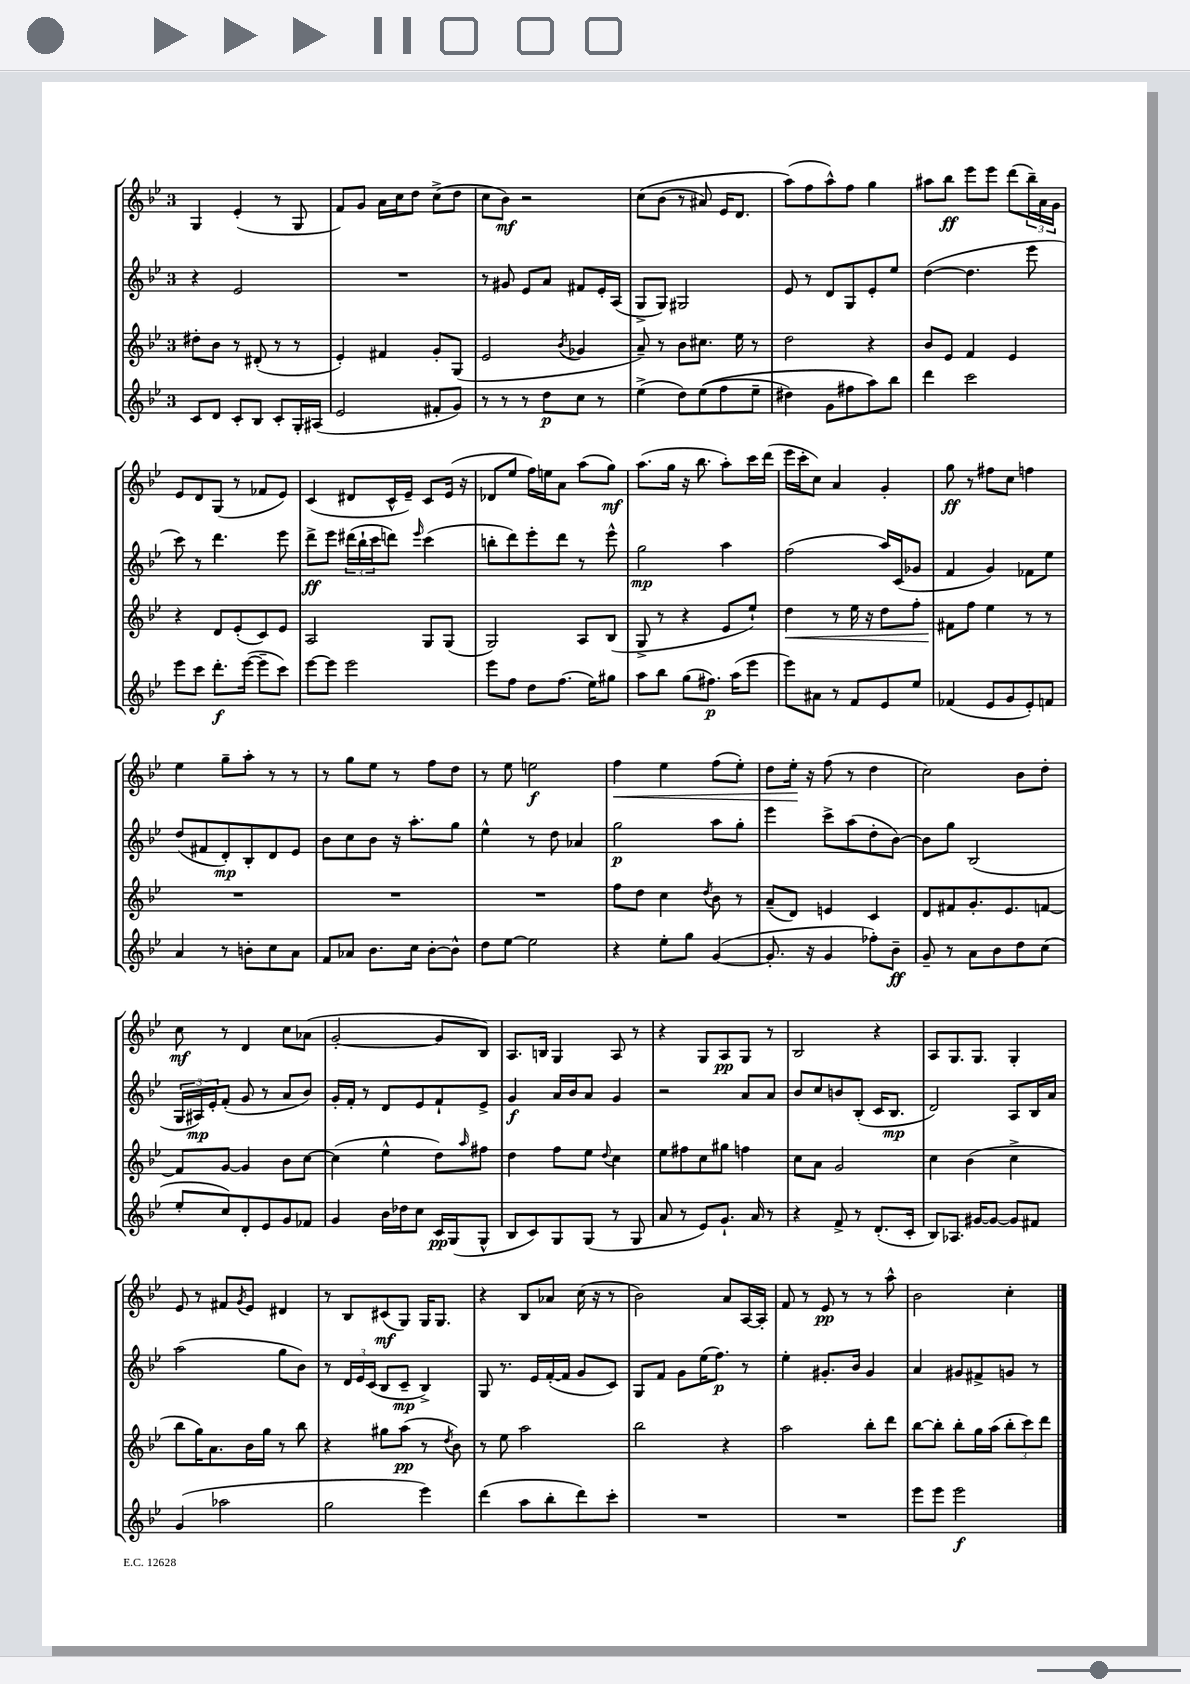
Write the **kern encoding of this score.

**kern	**kern	**kern	**kern
*staff4	*staff3	*staff2	*staff1
*clefG2	*clefG2	*clefG2	*clefG2
*k[b-e-]	*k[b-e-]	*k[b-e-]	*k[b-e-]
*M3/4	*M3/4	*M3/4	*M3/4
8c/L	8dd#'\L	4r	4G/
8d/J	8b-\J	.	.
8c'/L	8r	2e-/	(4e-'/
8B-/J	(8d#'/	.	.
8c'/L	8r	.	8r
16G'/L	8r	.	8G/
(16A#/JJ	.	.	.
=	=	=	=
2e-/	4e-'/)	2.r	8f/L)
.	.	.	8g/J
.	4f#/	.	16a\LL
.	.	.	16cc\J
.	.	.	8dd\J
8f#'/L	8g'/L	.	(8cc^\L
8g/J)	(8G/J	.	8dd\J
=	=	=	=
8r	2e-/	8r	8cc\L
8r	.	8g#/	8b-\J)
8r	.	8e-/L	2r
8dd\L	.	8a/J	.
.	8qb-/	.	.
8cc\J	4g-/	8f#/L	.
8r	.	16e-'/L	.
.	.	(16A/JJ	.
=	=	=	=
(4ee-^\	8a~/)	8G^/L	&(8cc\L
.	8r	8G/J)	(8b-\J
8dd\L)	8b-\L	2G#/	8r
&((8ee-\	8.cc#\J	.	8a#/)
8ff\	.	.	16e-/LK
.	16ee-\	.	8.d/J
8ee-~\J	8r	.	.
=	=	=	=
4dd#\)	2dd\	8e-/	(8aa\L&)
.	.	8r	8ff\
8g\L	.	8d/L	8aa^^\)
8ff#\	.	8G/	8ff\J
8aa\&)	4r	8e-'/	4gg\
8bb-\J	.	8ee-/J	.
=	=	=	=
4ddd\	8b-/L	([4dd\	8aa#\L
.	8e-/J	.	8bb-\J
2ccc\	4f/	4.dd\]	8eee-\L
.	.	.	8eee-\J
.	4e-/	.	(8ddd\L
.	.	8eee-\	24bb-~\L)
.	.	.	24a\
.	.	.	24g\JJ
=	=	=	=
8eee-\L	4r	8ccc\)	8e-/L
8ccc\J	.	8r	8d/
8.ddd'\L	8d/L	4.ddd\	(8G/J
.	(8e-'/	.	8r
([16eee-\Jk	.	.	.
8eee-~\]L	8c/)	.	8f-/L
8ccc\J)	8e-/J	8eee-\	8e-/J)
=	=	=	=
[8eee-\L	2A/	8ddd^\L	(4c/
8eee-\]J	.	8eee-\J	.
2eee-\	.	(24ddd#\LL	8d#/L
.	.	24bb-`\	.
.	.	24ccc\J	.
.	.	8ddd\J)	16c^^/L
.	.	.	16e-~/JJ)
.	.	16qqeee-/	.
.	8G/L	(4ccc\	8c/L
.	(8G/J	.	(16e-/Jk
.	.	.	16r
=	=	=	=
8eee-\L	2G/)	8bb'\L	8d-/L
8ff\J	.	8ddd\)	8ee-/J
8dd\L	.	8eee-'\	16ff\LL)
.	.	.	16ee\J
(8.ff\J	.	8ddd\J	8a\J
.	8A/L	8r	(8aa\L
16ee-\LK)	.	.	.
8gg#\J	(8B-/J	8eee-^^\	8gg\J)
=	=	=	=
8aa\L	8G^/	2gg\	(8.aa\L
8bb-\J	8r	.	.
.	.	.	16gg\Jk
(8gg\L	4r	.	16r
.	.	.	8.bb-\
8.ff#\J)	.	.	.
.	8e-/L	4aa\	8aa'\L)
(16aa\LK	.	.	.
8eee-\J	8ee-`/J)	.	16ccc\L
.	.	.	(16ddd\JJ
=	=	=	=
8eee-\L)	4dd\	(2ff\	16eee-\LL
.	.	.	16ccc'\J
8a#\J	.	.	8cc\J)
8r	8r	.	4a/
8f/L	16ee-\	.	.
.	16r	.	.
8e-/	8dd\L	16aa/LL)	4g'/
.	.	(16c/J	.
8ee-/J	8ff'\J	8g-/J	.
=	=	=	=
(4f-/	8f#\L	4f/	8gg\
.	8ff\J	.	8r
8e-/L	4ee-\	4g/)	8ff#\L
8g/	.	.	8cc\J
8e-'/)	8r	8f-\L	4ff\
8f/J	8r	8ee-\J	.
=	=	=	=
4a/	2.r	(8dd/L	4ee-\
.	.	8f#/	.
8r	.	8d'/)	8gg~\L
8b'\L	.	8B-'/	8aa'\J
8cc\	.	8d/	8r
8a\J	.	8e-/J	8r
=	=	=	=
8f/L	2.r	8b-\L	8r
8a-/J	.	8cc\	8gg\L
8.b-\L	.	8b-\J	8ee-\J
.	.	16r	8r
16cc\Jk	.	8.aa'\L	.
[8b-'\L	.	.	8ff\L
8b-^^\]J	.	8gg\J	8dd\J
=	=	=	=
8dd\L	2.r	4ee-^^\	8r
[8ee-\J	.	.	8ee-\
2ee-\]	.	8r	2ee\
.	.	8dd\	.
.	.	4a-/	.
=	=	=	=
4r	8ff\L	2gg\	4ff\
.	8dd\J	.	.
8ee-'\L	4cc\	.	4ee-\
8gg\J	.	.	.
.	8qdd/	.	.
([4g/	8b-\	8aa\L	(8ff\L
.	8r	8gg'\J	8ee-'\J)
=	=	=	=
8.g'/]	(8a~/L	4eee-\	8dd\L
.	8d/J)	.	16ee-'\Jk
16r	.	.	16r
4g/	4e/	8ccc^\L	(8ff\
.	.	(8aa\	8r
8ff-'\L)	4c/	8dd'\	4dd\
8b-~\J	.	[8b-\J)	.
=	=	=	=
8g~/	8d/L	8b-\]L	2cc\)
8r	8f#/	8gg\J	.
8a\L	8.g'/	(2B-/	.
8b-\	.	.	.
.	8.e-/	.	.
8dd\	.	.	8b-\L
(8cc\J	[8f/J	.	8dd'\J
=	=	=	=
8ee-'/L	8f/]L	24G/LL	8cc\
.	.	24A#/)	.
.	.	24e-'/J	.
8cc/)	[8g/J	(8f'/J	8r
8d'/	4g/]	8g/	4d/
8e-/	.	8r	.
8g/	8b-\L	8a/L	8cc\L
8f-/J	[8cc\J	8b-/J)	(8a-\J
=	=	=	=
4g/	(4cc\]	16g'/LL	[2g'/
.	.	16f'/JJ	.
.	.	8r	.
16b-\LL	4ee-^^\	8d/L	.
16dd-\J	.	.	.
8cc\J	.	8e-/	.
16c/LL	8dd\L)	8f`/	8g/]L
(16G/J	.	.	.
.	16qqaa/	.	.
8G^^/J	8ff#\J	8e-^/J	8B-/J)
=	=	=	=
8B-/L	4dd\	4g/	8.A/L
8c/)	.	.	.
.	.	.	16B/Jk
8G/	8ff\L	16a/LL	4G/
.	.	16b-/J	.
(8G/J	8ee-\J	8a/J	.
.	8qqdd/	.	.
8r	4cc\	4g/	8A/
8G/	.	.	8r
=	=	=	=
8a/	8ee-\L	2r	4r
8r	8ff#\	.	.
8e-/L)	8cc\	.	8G/L
8.g`/J	8gg#\J	.	8A/
.	4ff\	8a/L	8G/J
16a/	.	.	.
8r	.	8a/J	8r
=	=	=	=
4r	8cc\L	8b-/L	2B-/
.	8a\J	8cc/	.
8f^/	2g/	8b/	.
8r	.	(8B-'/J	.
(8.d'/L	.	16c/LK	4r
.	.	8.B-/J	.
16c'/Jk	.	.	.
=	=	=	=
8B-/L)	4cc\	2d/)	8A/L
8.A-/J	.	.	8.G/
.	(4b-\	.	.
[16g#/LK	.	.	8.G/J
8g#/_J	.	.	.
8g#/]L	4cc^\	8A/L	4G'/
8f#/J	.	16B-/L	.
.	.	16a/JJ	.
=	=	=	=
(4g/	8bb-\L	(2aa\	8e-/
.	16gg\K)	.	8r
.	8.a\	.	.
2aa-\	.	.	8f#/L
.	.	.	8qg/
.	16b-\L	.	8e-/J
.	16gg\JJ	.	.
.	8r	8gg\L	4d#/
.	8bb-\	8b-\J)	.
=	=	=	=
2gg\	4r	8r	8r
.	.	24d/LL	8B-/L
.	.	24e-/	.
.	.	(24c/JJ	.
.	8gg#\L	8B-/L	(8c#/
.	(8aa\J	8c~/J	8G/J)
4eee-\)	8r	4B-^/)	16G/LK
.	.	.	8.G/J
.	8qdd/	.	.
.	8b-\)	.	.
=	=	=	=
(4ddd\	8r	8G/	4r
.	8ee-\	8.r	.
8aa\L	2aa\	.	8B-/L
.	.	16e-/LL	.
8bb-'\	.	([16f'/	8a-/J
.	.	16f/]JJ	.
8ddd\)	.	8g/L	(16cc\
.	.	.	16r
8ccc'\J	.	8c/J)	8r
=	=	=	=
2.r	2bb-\	8G/L	2b-\)
.	.	8f/J	.
.	.	8g\L	.
.	.	(16ee-\K	.
.	.	8.ff\J)	.
.	4r	.	8a/L
.	.	8r	[16A/L
.	.	.	16A'/]JJ
=	=	=	=
2.r	2aa\	4ee-'\	8f/
.	.	.	8r
.	.	8.g#'/L	8e-/
.	.	.	8r
.	.	16b-/Jk	.
.	8bb-'\L	4g#/	8r
.	8ddd\J	.	8aa^^\
=	=	=	=
8eee-\L	[8bb-\L	4a/	2b-\
8eee-\J	8bb-'\]J	.	.
2eee-\	8bb-'\L	8g#/L	.
.	16gg\L	8f#^/	.
.	(16aa\JJ	.	.
.	12bb-'\L	8g/J	4cc'\
.	12ccc\)	.	.
.	.	8r	.
.	12ddd\J	.	.
==	==	==	==
*-	*-	*-	*-
